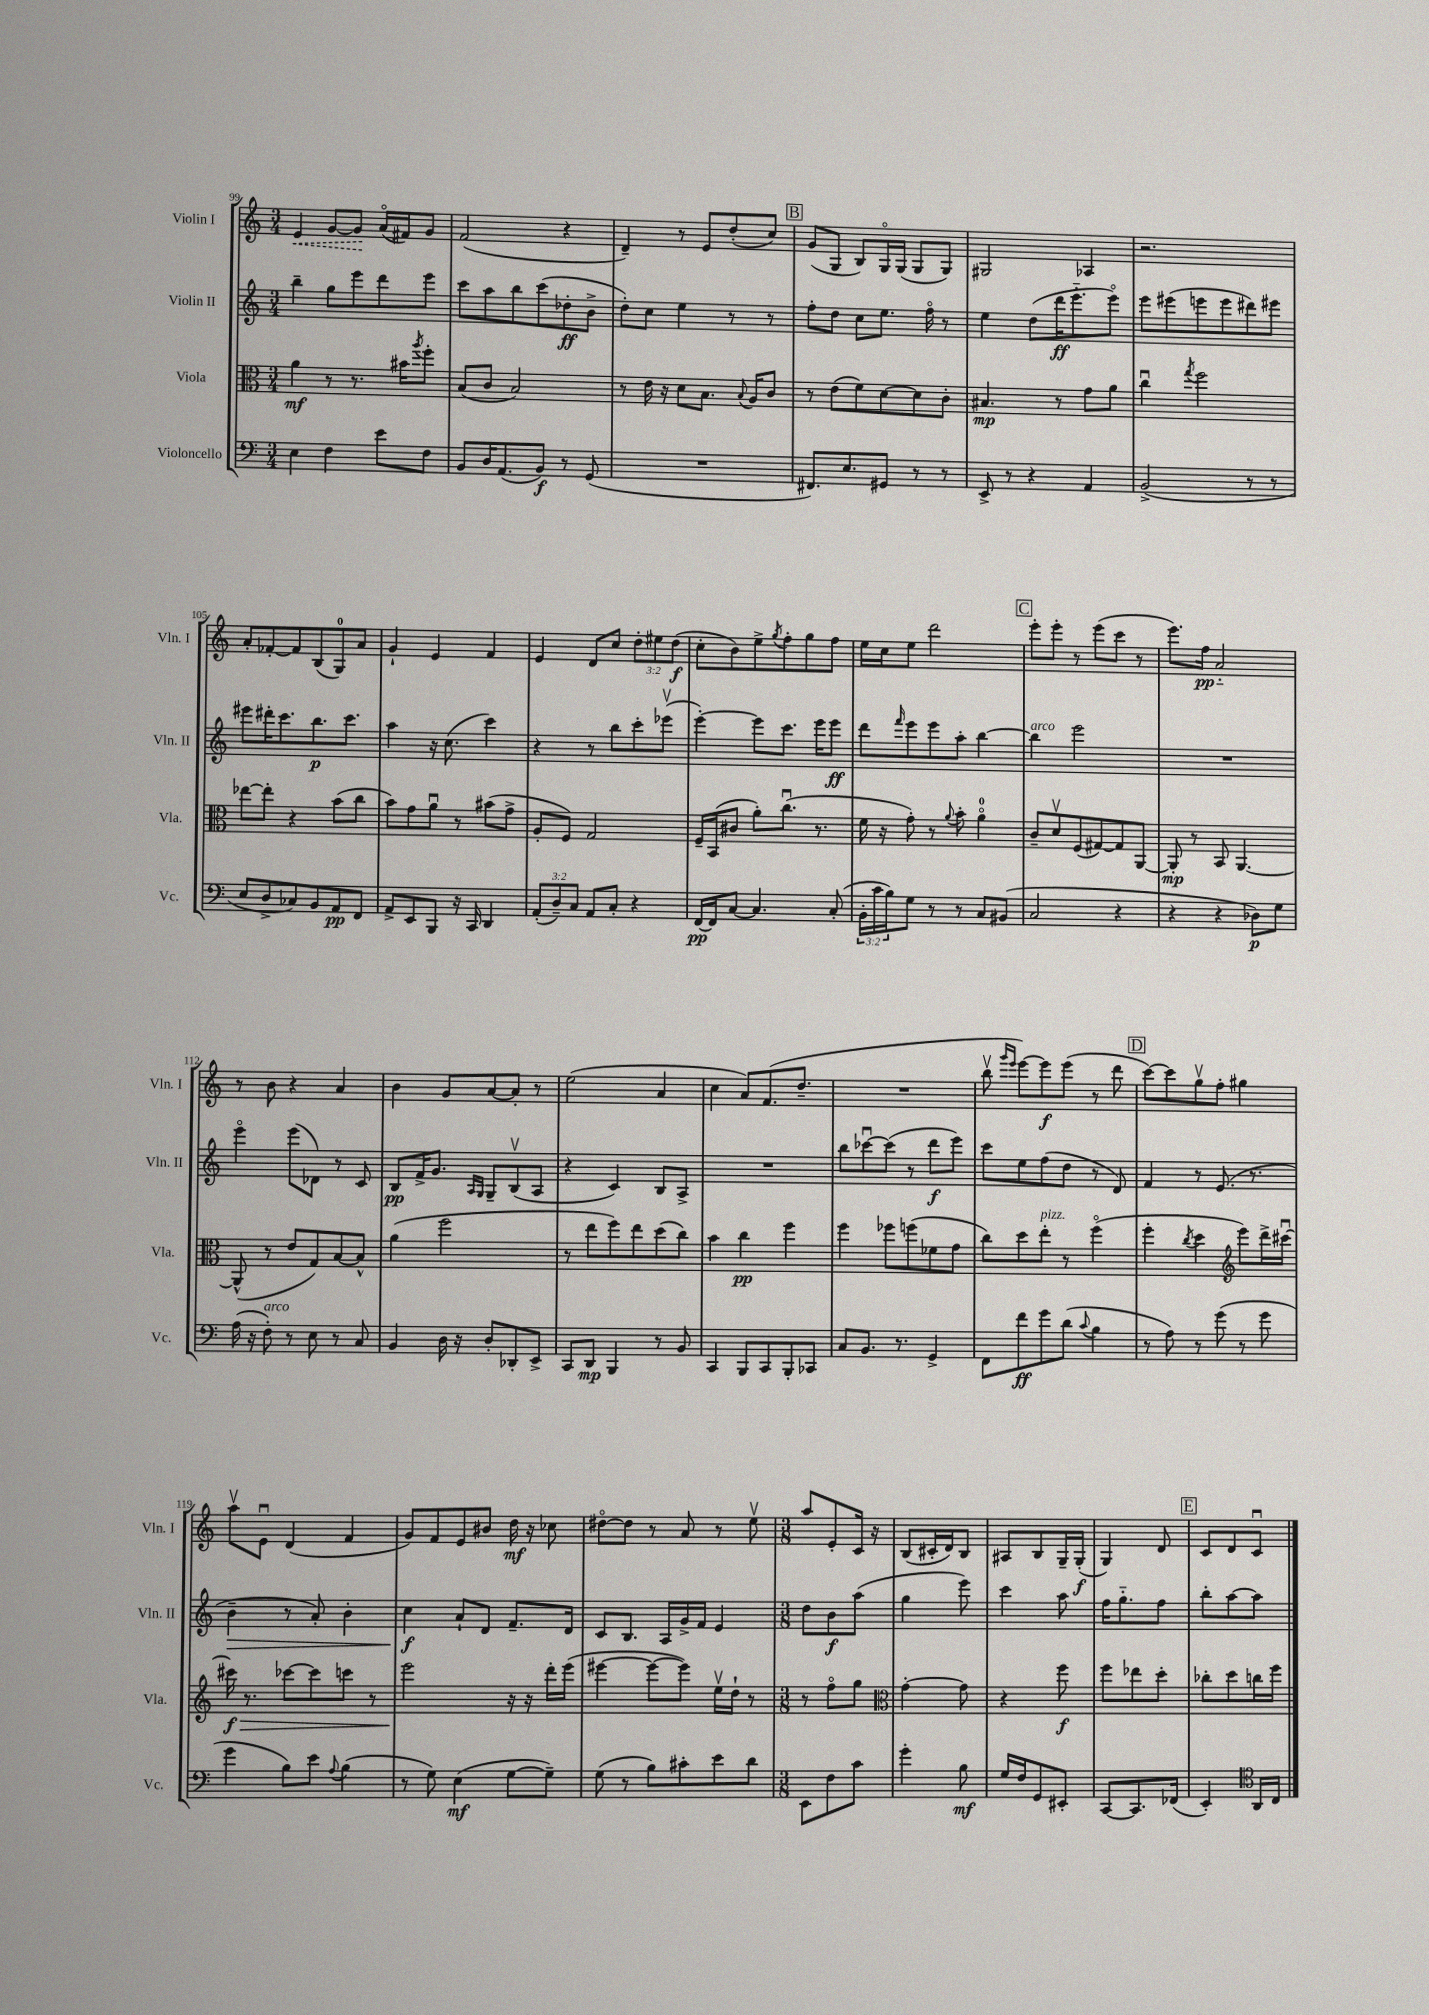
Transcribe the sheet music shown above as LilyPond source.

<<
\new StaffGroup <<
\new Staff = "s0" \with { instrumentName = "Violin I" shortInstrumentName = "Vln. I" } {
    \clef treble \key c \major \numericTimeSignature \time 3/4 \override Staff.TupletNumber.text = #tuplet-number::calc-fraction-text
    \once \override Hairpin.style = #'dashed-line e'4\< g'8~ g'8\! a'16\flageolet( fis'16) g'8 |
    f'2( r4 |
    d'4--) r8 e'8 d''8-.( c''8) |
    \mark \markup { \box "B" } g'8( g8 b8) g16\flageolet g16( g8 g8) |
    gis2 aes4 |
    r2. |
    a'8-. fes'8~-. fes'8 b8( g8-0) a'8 |
    g'4-! e'4 f'4 |
    e'4 d'8 c''8 \tuplet 3/2 { d''8-. eis''8 d''8\f( } |
    c''8-. b'8) e''8-> \acciaccatura { g''8 } f''8-. g''8 f''8 |
    e''16 c''16 e''8 d'''2 |
    \mark \markup { \box "C" } e'''8-. e'''8-. r8 e'''8( c'''8 r8 |
    e'''8.) f''16\pp a'2-_ |
    r8 b'8 r4 a'4 |
    b'4 g'8 a'8~ a'8-. r8 |
    e''2( a'4 |
    c''4 a'8) f'8.( d''8.-- |
    R2. |
    b''8\upbow \grace { g'''16 e'''16 } e'''8~) e'''8\f e'''8( r8 d'''8 |
    \mark \markup { \box "D" } c'''8~) c'''8 g''8\upbow f''8-. gis''4 |
    a''8\upbow e'8\downbow d'4( f'4 |
    g'8) f'8 e'8 bis'8 d''16\mf r16 ces''8 |
    dis''8~\flageolet dis''8 r8 a'8 r8 e''8\upbow |
    \numericTimeSignature \time 3/8 a''8 e'8-. c'16 r16 |
    b8( cis'16-. d'16) b8 |
    ais8 b8 g16-- g16-.\f( |
    g4) d'8 |
    \mark \markup { \box "E" } c'8 d'8 c'8\downbow \bar "|." |
}
\new Staff = "s1" \with { instrumentName = "Violin II" shortInstrumentName = "Vln. II" } {
    \clef treble \key c \major \numericTimeSignature \time 3/4
    b''4-- g''8 e'''8 d'''8 e'''8 |
    c'''8 a''8 b''8 c'''8( des''8-.\ff b'8-> |
    d''8-.) c''8 e''4 r8 r8 |
    \mark \markup { \box "B" } f''8-. d''8 c''8 e''8. f''16\flageolet r8 |
    e''4 d''8( d'''16\ff e'''8.-_ e'''8\flageolet) |
    e'''8 eis'''8( e'''8 e'''8 dis'''8) eis'''8 |
    eis'''8 dis'''16-. c'''8. b''8.\p c'''8. |
    a''4 r16 c''8.( c'''4) |
    r4 r8 b''8 c'''8-. ees'''8\upbow( |
    e'''4~-.) e'''8 c'''8. e'''16 e'''8\ff |
    d'''8 \grace { f'''16 } e'''8 e'''8 a''8-. b''4~ |
    \mark \markup { \box "C" } b''4^\markup { \italic "arco" } e'''2 |
    R2. |
    e'''4\flageolet e'''8( des'8) r8 c'8 |
    b8\pp f'16-> g'8. \grace { a16 g16 } g8-- b8\upbow( a8 |
    r4 c'4) b8 a8-> |
    R2. |
    b''8 ces'''8~\downbow ces'''8( r8 d'''8\f e'''8) |
    c'''8 e''8 f''8( d''8 r8 d'8) |
    \mark \markup { \box "D" } f'4 r8 e'8.( r8. |
    b'4--\> r8 a'8-.) b'4-. |
    c''4\f\! a'8-! d'8 f'8.-- d'16 |
    c'8 b8. a16 g'16-> f'16 e'4 |
    \numericTimeSignature \time 3/8 d''8 b'8\f a''8( |
    g''4 e'''8) |
    c'''4 a''8 |
    f''16 g''8.-_ f''8 |
    \mark \markup { \box "E" } b''8-. a''8~ a''8 \bar "|." |
}
\new Staff = "s2" \with { instrumentName = "Viola" shortInstrumentName = "Vla." } {
    \clef alto \key c \major \numericTimeSignature \time 3/4
    a'4\mf r8 r8. bis'16 \acciaccatura { a''8 } f''8-. |
    b8( c'8 b2) |
    r8 e'16 r16 d'8 b8. \appoggiatura { b8 } a16 c'8 |
    \mark \markup { \box "B" } r8 e'8( f'8) d'8~ d'8 c'8-. |
    bis4.\mp r8 g'8 a'8 |
    c''4\downbow \acciaccatura { g''8 } f''2 |
    ees''8~ ees''8-. r4 b'8( c''8 |
    b'8) g'8 a'8\downbow r8 bis'8( g'8-> |
    a8-. f8) g2 |
    f16-- b,16( cis'8 a'8-.) c''8.\downbow( r8. |
    f'16 r16 g'8-.) r8 \appoggiatura { a'8 } b'8-. a'4-0\flageolet |
    \mark \markup { \box "C" } c'8-- d'8\upbow f8( gis8~) gis8 a,8~ |
    a,8-.\mp r8 b,8 a,4.~ |
    a,8-^( r8 e'8 g8) b8~ b8-^ |
    a'4( f''2 |
    r8 e''8 f''8) e''8 d''8( c''8) |
    b'4 c''4\pp f''4 |
    f''4 fes''8 f''8( fes'8 g'8 |
    c''8) d''8 e''8-.^\markup { \italic "pizz." } r8 f''4\flageolet( |
    \mark \markup { \box "D" } f''4-. \acciaccatura { c''8 } d''4 \clef treble e'''8) d'''16-> cis'''16~\downbow |
    cis'''16\f\> r8. ces'''8~ ces'''8 c'''8 r8 |
    e'''2\! r16 r16 d'''16-. e'''16( |
    eis'''4~ eis'''8~ eis'''8) e''16\upbow d''16-! r8 |
    \numericTimeSignature \time 3/8 r8 f''8\flageolet g''8 |
    \clef alto g'4~-. g'8 |
    r4 f''8\f |
    f''8 ees''8 d''8-. |
    \mark \markup { \box "E" } ces''8-. d''8 c''16 f''16 \bar "|." |
}
\new Staff = "s3" \with { instrumentName = "Violoncello" shortInstrumentName = "Vc." } {
    \clef bass \key c \major \numericTimeSignature \time 3/4 \override Staff.TupletNumber.text = #tuplet-number::calc-fraction-text
    e4 f4 e'8 f8 |
    b,8 d16 a,8.( b,8\f) r8 g,8( |
    R2. |
    \mark \markup { \box "B" } fis,8.) e8. gis,8 r8 r8 |
    e,8-> r8 r4 a,4 |
    b,2->( r8 r8 |
    e8 d8-> ces8) b,8 a,8\pp f,8 |
    a,8-> e,8 b,,8 r16 c,16 d,4 |
    \tuplet 3/2 { a,8-.( d8--) c8 } a,8 c8-. r4 |
    f,16~\pp f,16 c8~ c4. c8-.( |
    \tuplet 3/2 { b,16-. c'16 b16) } g8 r8 r8 c8 bis,8( |
    \mark \markup { \box "C" } c2 r4 |
    r4 r4 des8\p) g8 |
    a16( r16 f8-.^\markup { \italic "arco" }) r8 e8 r8 c8 |
    b,4 d16 r16 d8-. des,8-. e,8-> |
    c,8 d,8\mp b,,4 r8 b,8 |
    c,4 b,,8 c,8 b,,8-. ces,8 |
    c8 b,8. r8. g,4-> |
    f,8 f'8\ff g'8 d'8( \appoggiatura { c'8 } b4 |
    \mark \markup { \box "D" } r8 a8) r8 g'8( r8 g'8 |
    g'4 b8) e'8 \appoggiatura { a8 } b4( |
    r8 g8) e4\mf( g8~ g8--) |
    g8( r8 b8) cis'8-. e'8 d'8 |
    \numericTimeSignature \time 3/8 e,8 f8 c'8 |
    g'4-. b8\mf |
    g16 f16 g,8 eis,8-. |
    c,8~ c,8. fes,16( |
    \mark \markup { \box "E" } e,4-.) \clef tenor a,16 c16 \bar "|." |
}
>>
>>
\layout { \context { \Score currentBarNumber = #99 } }
